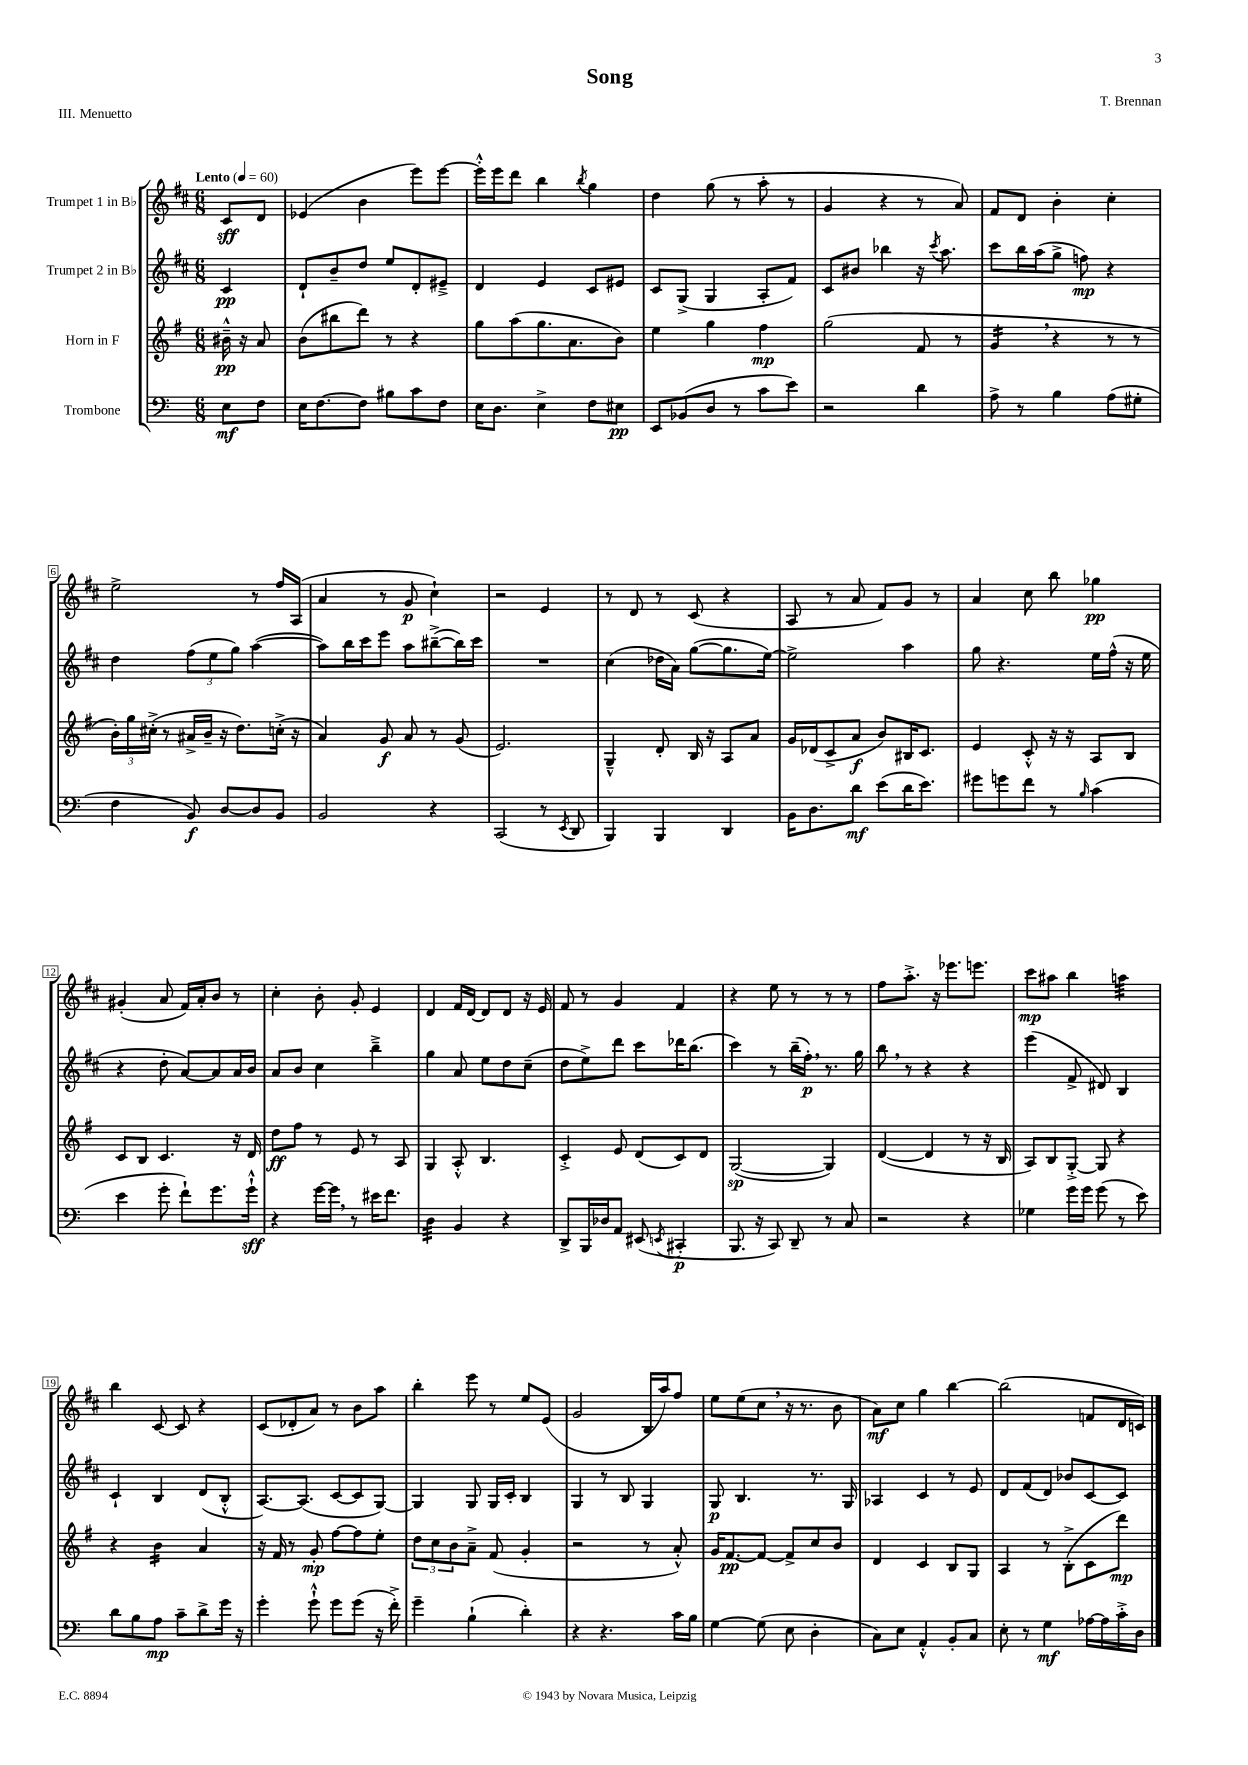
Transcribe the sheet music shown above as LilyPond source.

\header { title = "Song" composer = "T. Brennan" piece = "III. Menuetto" }
<<
\new StaffGroup <<
\new Staff = "s0" \with { instrumentName = "Trumpet 1 in Bb" } {
    \clef treble \key d \major \numericTimeSignature \time 6/8 \partial 4 \tempo "Lento" 4 = 60
    cis'8\sff d'8 |
    ees'4( b'4 e'''8) e'''8~ |
    e'''16-.-^ e'''16 d'''8 b''4 \acciaccatura { b''8 } g''4 |
    d''4 g''8( r8 a''8-. r8 |
    g'4 r4 r8 a'8) |
    fis'8 d'8 b'4-. cis''4-. |
    e''2-> r8 fis''16 a16( |
    a'4 r8 g'8\p cis''4-!) |
    r2 e'4 |
    r8 d'8 r8 cis'8( r4 |
    a8 r8 a'8 fis'8) g'8 r8 |
    a'4 cis''8 b''8 ges''4\pp |
    gis'4-.( a'8 fis'16) a'16-. b'8 r8 |
    cis''4-. b'8-. g'8-. e'4 |
    d'4 fis'16 d'16~ d'8 d'8 r16 e'16 |
    fis'8 r8 g'4 fis'4 |
    r4 e''8 r8 r8 r8 |
    fis''8 a''8.-.-> r16 ees'''8. e'''8. |
    cis'''8\mp ais''8 b''4 a''4:32 |
    b''4 cis'8~ cis'8 r4 |
    cis'8( des'8-. a'8) r8 b'8 a''8 |
    b''4-. e'''8 r8 e''8 e'8( |
    g'2 b16 a''16) fis''8 |
    e''8 e''8( cis''8 \breathe r16 r8. b'8 |
    a'8\mf) cis''8 g''4 b''4~ |
    b''2( f'8 d'16 c'16) \bar "|." |
}
\new Staff = "s1" \with { instrumentName = "Trumpet 2 in Bb" } {
    \clef treble \key d \major \numericTimeSignature \time 6/8 \partial 4
    cis'4\pp |
    d'8-! b'8-- d''8 e''8 d'8-. eis'8---> |
    d'4 e'4 cis'8 eis'8 |
    cis'8 g8->( g4 a8-. fis'8) |
    cis'8 bis'8 bes''4 r16 \acciaccatura { cis'''8 } a''8. |
    cis'''8 b''16 a''16( g''8-> f''8\mp) r4 |
    d''4 \tuplet 3/2 { fis''8( e''8 g''8) } a''4~( |
    a''8) b''16 cis'''16 e'''8 a''8 bis''8~--->( bis''16) cis'''16 |
    R2. |
    cis''4( des''16 a'16) g''8~( g''8. e''16~) |
    e''2-> a''4 |
    g''8 r4. e''16 fis''16-^( r16 e''16 |
    r4 d''8-. a'8~) a'8 a'16 b'16 |
    a'8 b'8 cis''4 b''4---> |
    g''4 a'8 e''8 d''8 cis''8--( |
    d''8 e''8->) d'''8 cis'''8 des'''16 b''8.( |
    cis'''4) r8 b''16--( fis''16-.\p) \breathe r8. g''16 |
    b''8 \breathe r8 r4 r4 |
    e'''4( fis'8-> dis'8) b4 |
    cis'4-! b4 d'8( b8-.-^ |
    a8.~) a8.( cis'8~ cis'8 g8~) |
    g4 g8 g16 cis'16-. b4 |
    g4 r8 b8 g4 |
    g8\p b4. r8. g16 |
    aes4 cis'4 r8 e'8 |
    d'8 fis'8( d'8) bes'8 cis'8~ cis'8 \bar "|." |
}
\new Staff = "s2" \with { instrumentName = "Horn in F" } {
    \clef treble \key g \major \numericTimeSignature \time 6/8 \partial 4
    bis'16---^\pp r16 a'8 |
    b'8( bis''8 d'''8) r8 r4 |
    g''8 a''8( g''8. a'8. b'8) |
    e''4 g''4 fis''4\mp |
    g''2( fis'8 r8 |
    g'4:16 \breathe r4 r8 r8 |
    \tuplet 3/2 { b'16-.) g''16 cis''16-.->( } r8 ais'16-> b'16-- r16 d''8.) c''16-.->( r16 |
    a'4) g'8\f a'8 r8 g'8( |
    e'2.) |
    g4---^ d'8-. b16 r16 a8 a'8 |
    g'16 des'16( c'8-> a'8\f b'8) bis16 c'8. |
    e'4 c'8-.-^ r16 r16 a8 b8 |
    c'8 b8 c'4. r16 d'16 |
    d''8\ff fis''8 r8 e'8 r8 a8 |
    g4 a8-.-^ b4. |
    c'4-.-> e'8 d'8( c'8) d'8 |
    g2~\sp( g4) |
    d'4~( d'4 r8 r16 b16 |
    a8) b8 g8~-.-> g8 r4 |
    r4 b'4:16 a'4 |
    r16 fis'16 r8 g'8-.\mp fis''8~ fis''8 e''8-. |
    \tuplet 3/2 { d''8 c''8 b'8 } a'8---> fis'8( g'4-. |
    r2 r8 a'8-.-^) |
    g'16 fis'8.~\pp fis'8~ fis'8-> c''8 b'8 |
    d'4 c'4 b8 g8 |
    a4 r8 b8-.->( c'8 d'''8\mp) \bar "|." |
}
\new Staff = "s3" \with { instrumentName = "Trombone" } {
    \clef bass \key c \major \numericTimeSignature \time 6/8 \partial 4
    e8\mf f8 |
    e16 f8.~ f8 bis8 c'8 f8 |
    e16 d8. e4-> f8 eis8\pp |
    e,8 bes,8( d8 r8 c'8 e'8) |
    r2 d'4 |
    a8-> r8 b4 a8( gis8-. |
    f4 b,8\f) d8~ d8 b,8 |
    b,2 r4 |
    c,2( r8 \acciaccatura { e,8 } d,8 |
    b,,4) b,,4 d,4 |
    b,16 d8. d'8\mf e'8( d'16 e'8.) |
    gis'8 g'8 f'8 r8 \grace { b16 } c'4( |
    e'4 g'8-. f'8-!) g'8. g'16-!-^\sff |
    r4 g'16~ g'16 \breathe r8 eis'16 f'8. |
    d4:32 b,4 r4 |
    d,8-> b,,16 des16 a,8 eis,8( \acciaccatura { e,8 } cis,4-.\p |
    b,,8. r16 c,8) d,8-- r8 c8 |
    r2 r4 |
    ges4 g'16 g'16 g'8( r8 e'8) |
    d'8 b8 a8\mp c'8-- d'8-> g'16 r16 |
    g'4-. g'8-!-^ g'8 g'8( r16 f'16-.->) |
    g'4-- b4-!( d'4-.) |
    r4 r4. c'16 b16 |
    g4~ g8( e8 d4-. |
    c8) e8 a,4-.-^ b,8-. c8 |
    e8-. r8 g4\mf aes16~ aes16 c'16-.-> d16 \bar "|." |
}
>>
>>
\layout { \context { \Score \override BarNumber.stencil = #(make-stencil-boxer 0.1 0.3 ly:text-interface::print) } }
